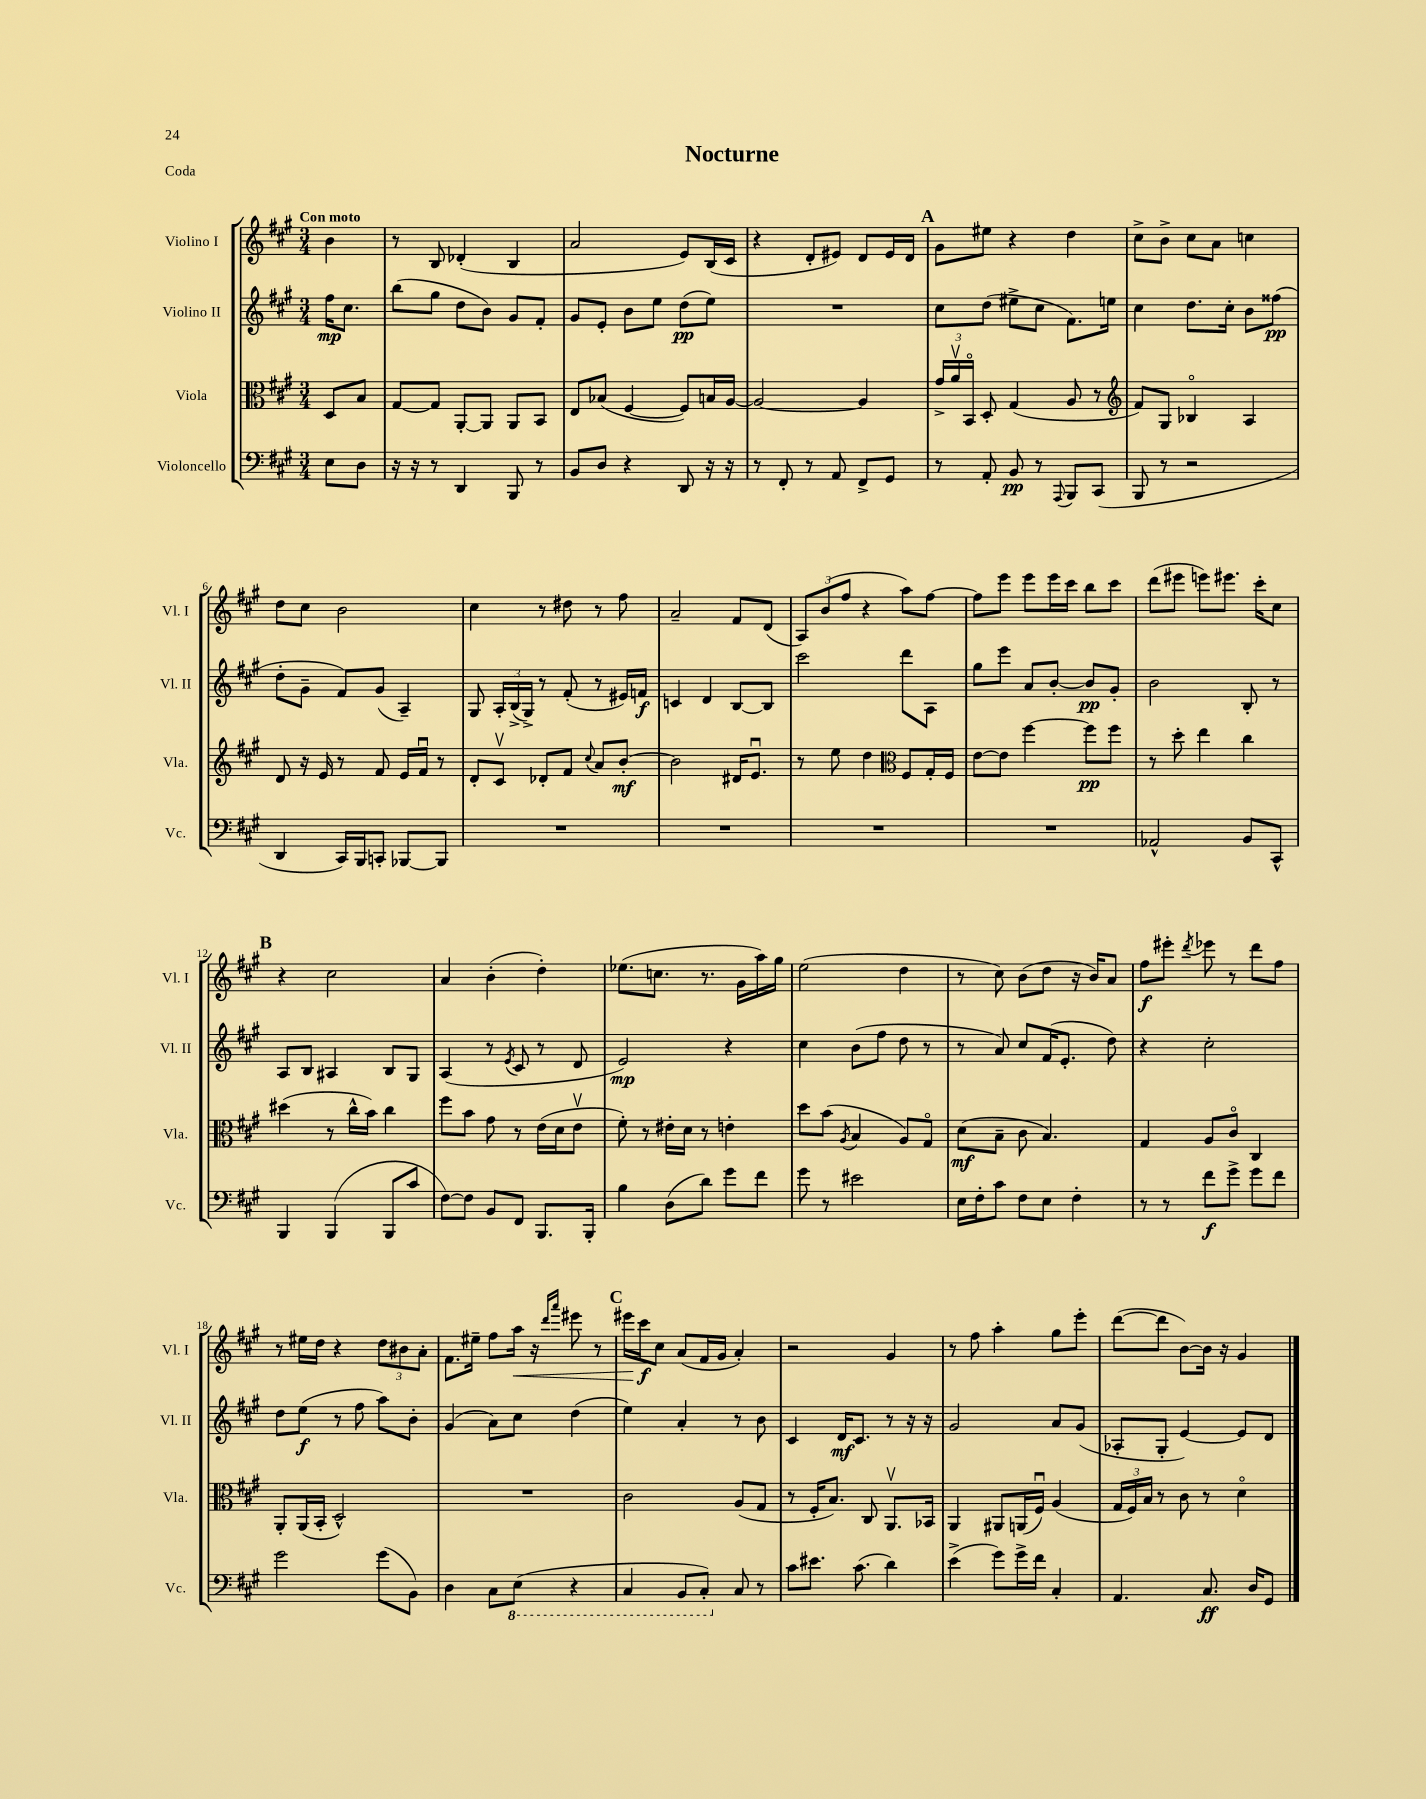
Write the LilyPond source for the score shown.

\header { title = "Nocturne" piece = "Coda" }
<<
\new StaffGroup <<
\new Staff = "s0" \with { instrumentName = "Violino I" shortInstrumentName = "Vl. I" } {
    \clef treble \key a \major \numericTimeSignature \time 3/4 \partial 4 \tempo "Con moto"
    \autoBeamOff b'4 |
    r8 b8 des'4-.( b4 |
    a'2 e'8[) b16( cis'16] |
    r4 d'8[-. eis'8]) d'8[ eis'16 d'16] |
    \mark \markup { \bold "A" } gis'8[ eis''8] r4 d''4 |
    cis''8[-> b'8]-> cis''8[ a'8] c''4 |
    d''8[ cis''8] b'2 |
    cis''4 r8 dis''8 r8 fis''8 |
    a'2-- fis'8[ d'8]( |
    \tuplet 3/2 { a8[) b'8( fis''8] } r4 a''8[) fis''8]~ |
    fis''8[ e'''8] e'''8[ e'''16 cis'''16] b''8[ cis'''8] |
    d'''8[( eis'''8] e'''8[) eis'''8.] cis'''16[-. cis''8] |
    \mark \markup { \bold "B" } r4 cis''2 |
    a'4 b'4-.( d''4-.) |
    ees''8.[( c''8.] r8. gis'16[ a''16) gis''16] |
    e''2( d''4 |
    r8 cis''8) b'8[( d''8] r16 b'16[) a'8] |
    fis''8[\f eis'''8]-. \acciaccatura { d'''8 } ees'''8 r8 d'''8[ fis''8] |
    r8 eis''16[ d''16] r4 \tuplet 3/2 { d''8[ bis'8 a'8]-. } |
    fis'8.[ eis''16]-- fis''8[ a''16]\< r16 \grace { d'''16[ a'''16] } eis'''8 r8 |
    \mark \markup { \bold "C" } eis'''16[ cis'''16\f\! cis''8] a'8[( fis'16 gis'16] a'4-.) |
    r2 gis'4 |
    r8 fis''8 a''4-. gis''8[ e'''8]-. |
    d'''8[~( d'''8] b'8[~) b'16] r16 gis'4 \bar "|." |
}
\new Staff = "s1" \with { instrumentName = "Violino II" shortInstrumentName = "Vl. II" } {
    \clef treble \key a \major \numericTimeSignature \time 3/4 \partial 4
    \autoBeamOff fis''16[\mp cis''8.] |
    b''8[( gis''8] d''8[ b'8]) gis'8[ fis'8]-. |
    gis'8[ e'8]-. b'8[ e''8] d''8[\pp( e''8]) |
    R2. |
    \mark \markup { \bold "A" } cis''8[ d''8]( eis''8[-> cis''8] fis'8.[) e''16] |
    cis''4 d''8.[ cis''16]-. b'8[ fisis''8]\pp( |
    d''8[-. gis'8]-- fis'8[) gis'8]( a4--) |
    gis8 \tuplet 3/2 { a16[-. b16->( gis16]->) } r8 fis'8-.( r8 eis'16[) f'16]\f |
    c'4 d'4 b8[~ b8] |
    cis'''2 d'''8[ a8] |
    gis''8[ e'''8] a'8[ b'8]~-. b'8[\pp gis'8]-. |
    b'2 b8-. r8 |
    \mark \markup { \bold "B" } a8[ b8] ais4 b8[ gis8] |
    a4( r8 \acciaccatura { e'8 } cis'8 r8 d'8 |
    e'2\mp) r4 |
    cis''4 b'8[( fis''8] d''8 r8 |
    r8 a'8) cis''8[ fis'16( e'8.]-. d''8) |
    r4 cis''2-. |
    d''8[ e''8]\f( r8 fis''8 a''8[) b'8]-. |
    gis'4( a'8[) cis''8] d''4( |
    \mark \markup { \bold "C" } e''4) a'4-. r8 b'8 |
    cis'4 d'16[\mf cis'8.] r8 r16 r16 |
    gis'2 a'8[ gis'8]( |
    aes8[-. gis8]-. e'4~) e'8[ d'8] \bar "|." |
}
\new Staff = "s2" \with { instrumentName = "Viola" shortInstrumentName = "Vla." } {
    \clef alto \key a \major \numericTimeSignature \time 3/4 \partial 4
    \autoBeamOff d8[ b8] |
    gis8[~ gis8] a,8[~-. a,8] a,8[ b,8] |
    e8[ bes8]( fis4~ fis8[) b16 a16]~ |
    a2~ a4 |
    \mark \markup { \bold "A" } \tuplet 3/2 { gis'16[-> a'16\upbow b,16]\flageolet } d8-. gis4( a8 r8 |
    \clef treble fis'8[) gis8] bes4\flageolet a4 |
    d'8 r16 e'16 r8 fis'8 e'16[ fis'16]\downbow r8 |
    d'8[-. cis'8]\upbow des'8[-. fis'8] \appoggiatura { cis''8 } a'8[ b'8]~-.\mf |
    b'2 dis'16[ e'8.]\downbow |
    r8 e''8 d''4 \clef alto fis8[ gis16-. fis16] |
    e'8[~ e'8] fis''4~ fis''8[\pp fis''8] |
    r8 d''8-. e''4 cis''4 |
    \mark \markup { \bold "B" } dis''4( r8 cis''16[-^ b'16]) cis''4 |
    fis''8[ b'8] gis'8 r8 e'16[( d'16 e'8]\upbow |
    fis'8-.) r8 eis'16[-. d'16] r8 e'4-. |
    d''8[ b'8]( \acciaccatura { a8 } b4 a8[) gis8]\flageolet |
    d'8[\mf( b8]-- cis'8 b4.) |
    gis4 a8[ cis'8]\flageolet cis4 |
    a,8[-. a,16( b,16]-. d2-^) |
    R2. |
    \mark \markup { \bold "C" } cis'2 a8[( gis8] |
    r8 fis16[-. b8.]) cis8 a,8.[\upbow bes,16] |
    a,4 ais,8[ a,16( fis16]\downbow) a4( |
    \tuplet 3/2 { gis16[ fis16) b16] } r8 cis'8 r8 d'4\flageolet \bar "|." |
}
\new Staff = "s3" \with { instrumentName = "Violoncello" shortInstrumentName = "Vc." } {
    \clef bass \key a \major \numericTimeSignature \time 3/4 \partial 4
    \autoBeamOff e8[ d8] |
    r16 r16 r8 d,4 b,,8 r8 |
    b,8[ d8] r4 d,8 r16 r16 |
    r8 fis,8-. r8 a,8 fis,8[-> gis,8] |
    \mark \markup { \bold "A" } r8 a,8-. b,8\pp r8 \appoggiatura { a,,8 } b,,8[ cis,8]( |
    b,,8 r8 r2 |
    d,4 cis,16[) b,,16 c,8]-. bes,,8[~ bes,,8] |
    R2. |
    R2. |
    R2. |
    R2. |
    aes,2-^ b,8[ cis,8]-^ |
    \mark \markup { \bold "B" } b,,4 b,,4( b,,8[ cis'8] |
    fis8[~) fis8] b,8[ fis,8] b,,8.[ b,,16]-. |
    b4 d8[( d'8]) gis'8[ fis'8] |
    gis'8 r8 eis'2 |
    e16[ fis16-. cis'8] fis8[ e8] fis4-. |
    r8 r8 fis'8[\f gis'8]-> gis'8[ fis'8] |
    gis'2 gis'8[( b,8]) |
    d4 cis8[ \ottava #-1 e,8]( r4 |
    \mark \markup { \bold "C" } cis,4 b,,8[ cis,8]-.) \ottava #0 cis8 r8 |
    cis'8[ eis'8.] cis'8.( d'4) |
    e'4->( gis'8[) gis'16-> fis'16] cis4-. |
    a,4. cis8.\ff d16[ gis,8] \bar "|." |
}
>>
>>
